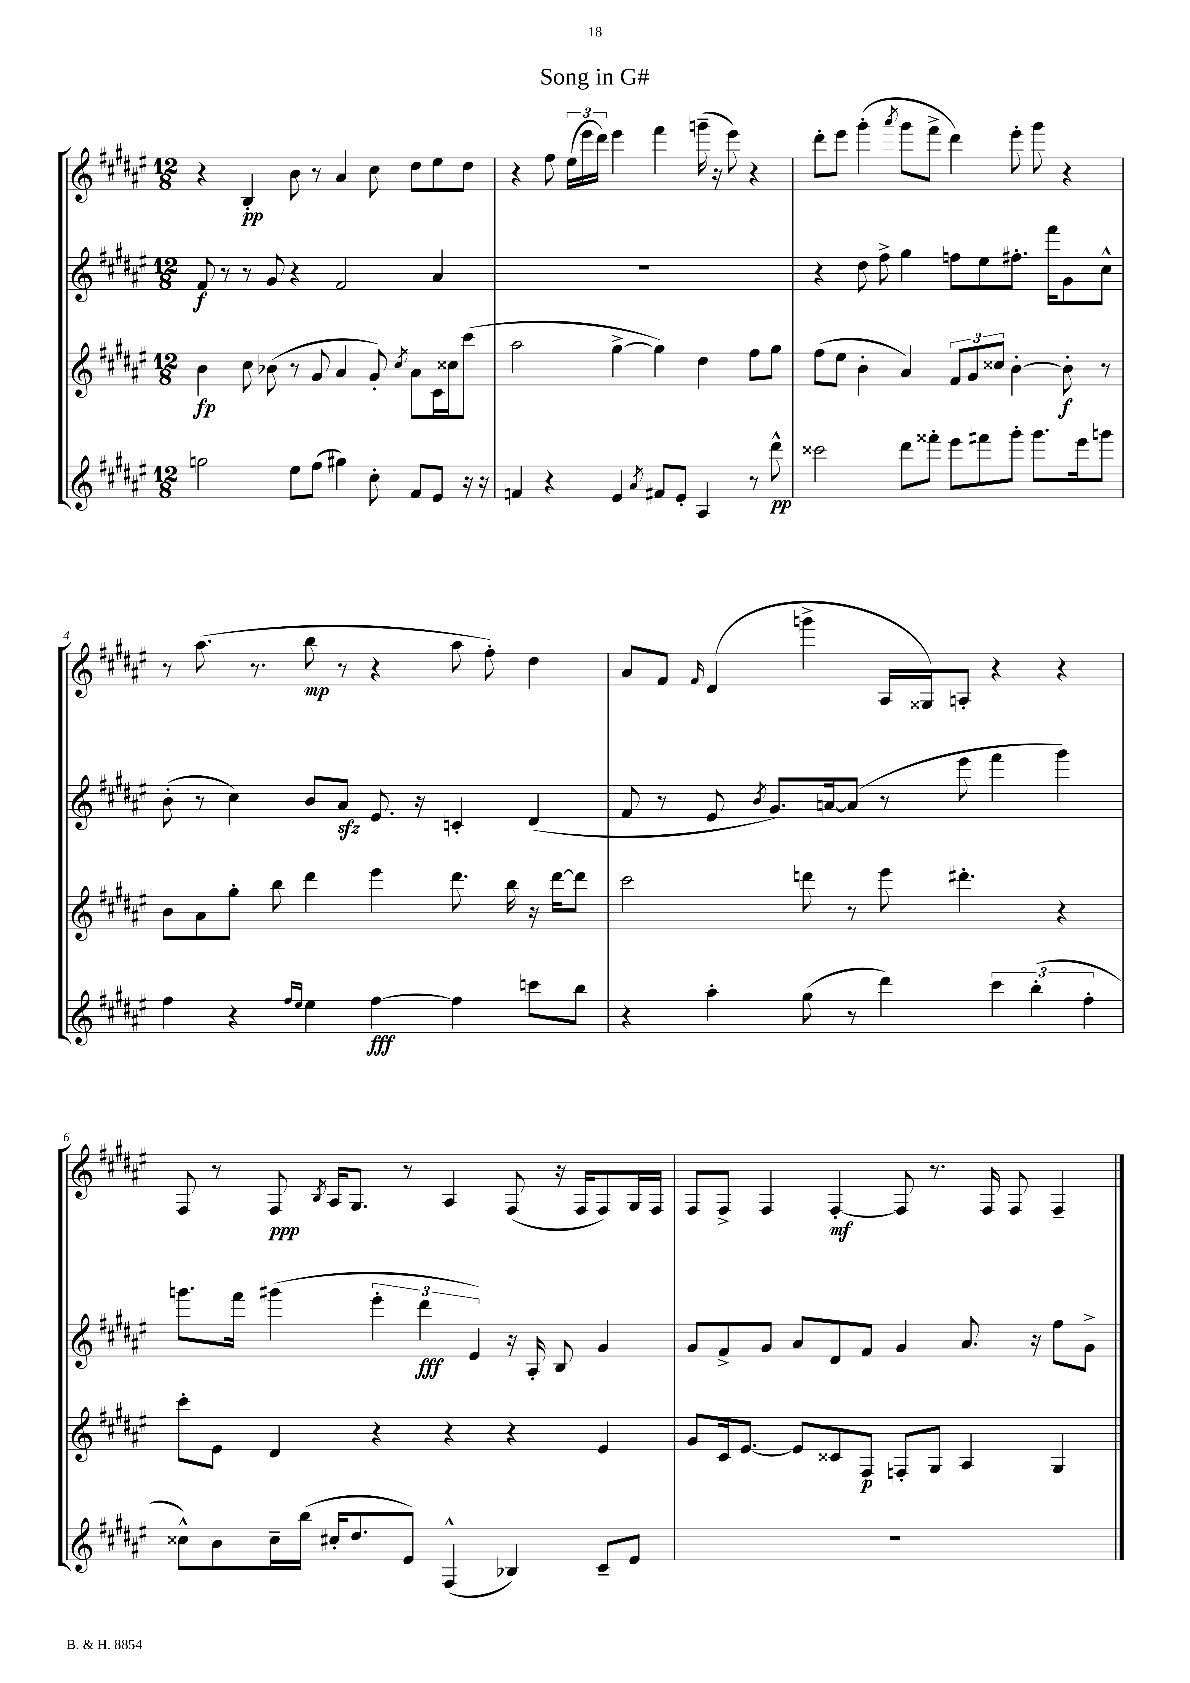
\header { title = "Song in G#" }
<<
\new StaffGroup <<
\new Staff = "s0" {
    \clef treble \key fis \major \numericTimeSignature \time 12/8
    r4 b4-.\pp b'8 r8 ais'4 cis''8 dis''8 eis''8 dis''8 |
    r4 fis''8 \tuplet 3/2 { eis''16( eis'''16 dis'''16) } eis'''4 fis'''4 g'''16--( r16 eis'''8) r4 |
    dis'''8-. eis'''8 gis'''4-.( \acciaccatura { ais'''8 } gis'''8 fis'''8-> dis'''4) eis'''8-. gis'''8 r4 |
    r8 ais''8.( r8. b''8\mp r8 r4 ais''8 fis''8-.) dis''4 |
    ais'8 fis'8 \grace { fis'16 } dis'4( g'''4-> ais16 gisis16) a8-. r4 r4 |
    fis8 r8 fis8\ppp \acciaccatura { b8 } ais16 gis8. r8 ais4 fis8( r16 fis16 fis8) gis16 fis16 |
    fis8 fis8-> fis4 fis4~-.\mf fis8 r8. fis16 fis8 fis4-- \bar "|." |
}
\new Staff = "s1" {
    \clef treble \key fis \major \numericTimeSignature \time 12/8
    fis'8\f r8 r8 gis'8 r4 fis'2 ais'4 |
    R1. |
    r4 dis''8 fis''8-> gis''4 f''8 eis''8 fis''8.-. fis'''16 gis'8 cis''8-^ |
    b'8-.( r8 cis''4) b'8 ais'8\sfz eis'8. r16 c'4-. dis'4( |
    fis'8 r8 eis'8 \acciaccatura { b'8 } gis'8.) a'16~ a'8( r8 eis'''8 fis'''4 gis'''4) |
    g'''8. fis'''16 gis'''4( \tuplet 3/2 { eis'''4-. dis'''4\fff eis'4) } r16 ais16-. b8 gis'4 |
    gis'8 fis'8-> gis'8 ais'8 dis'8 fis'8 gis'4 ais'8. r16 fis''8 gis'8-> \bar "|." |
}
\new Staff = "s2" {
    \clef treble \key fis \major \numericTimeSignature \time 12/8
    b'4\fp cis''8 bes'8( r8 gis'8 ais'4 gis'8-.) \acciaccatura { cis''8 } ais'8 cis'16 cisis''16 cis'''8( |
    ais''2 gis''4~-> gis''4) dis''4 fis''8 gis''8 |
    fis''8( eis''8 b'4-. ais'4) \tuplet 3/2 { fis'8 gis'8 cisis''8 } b'4~-. b'8-.\f r8 |
    b'8 ais'8 gis''8-. b''8 dis'''4 eis'''4 dis'''8. b''16 r16 dis'''16~ dis'''8 |
    cis'''2 d'''8 r8 eis'''8 dis'''4.-. r4 |
    cis'''8-. eis'8 dis'4 r4 r4 r4 eis'4 |
    gis'8 cis'16 eis'8.~ eis'8 cisis'8 fis8\p f8-. gis8 ais4 gis4 \bar "|." |
}
\new Staff = "s3" {
    \clef treble \key fis \major \numericTimeSignature \time 12/8
    g''2 eis''8 fis''8( gis''4) cis''8-. fis'8 eis'8 r16 r16 |
    f'4 r4 eis'4 \acciaccatura { ais'8 } fis'8 eis'8-. ais4 r8 dis'''8-^\pp |
    cisis'''2 dis'''8 fisis'''8-. eis'''8 fis'''8 gis'''8-. gis'''8. eis'''16 g'''8 |
    fis''4 r4 \grace { fis''16 eis''16 } eis''4 fis''4~\fff fis''4 c'''8 b''8 |
    r4 ais''4-. gis''8( r8 dis'''4) \tuplet 3/2 { cis'''4 b''4-.( fis''4-. } |
    cisis''8-^) b'8 cisis''16-- b''16( cis''16-. dis''8. eis'8) fis4-^( bes4) cis'8-- eis'8 |
    R1. \bar "|." |
}
>>
>>
